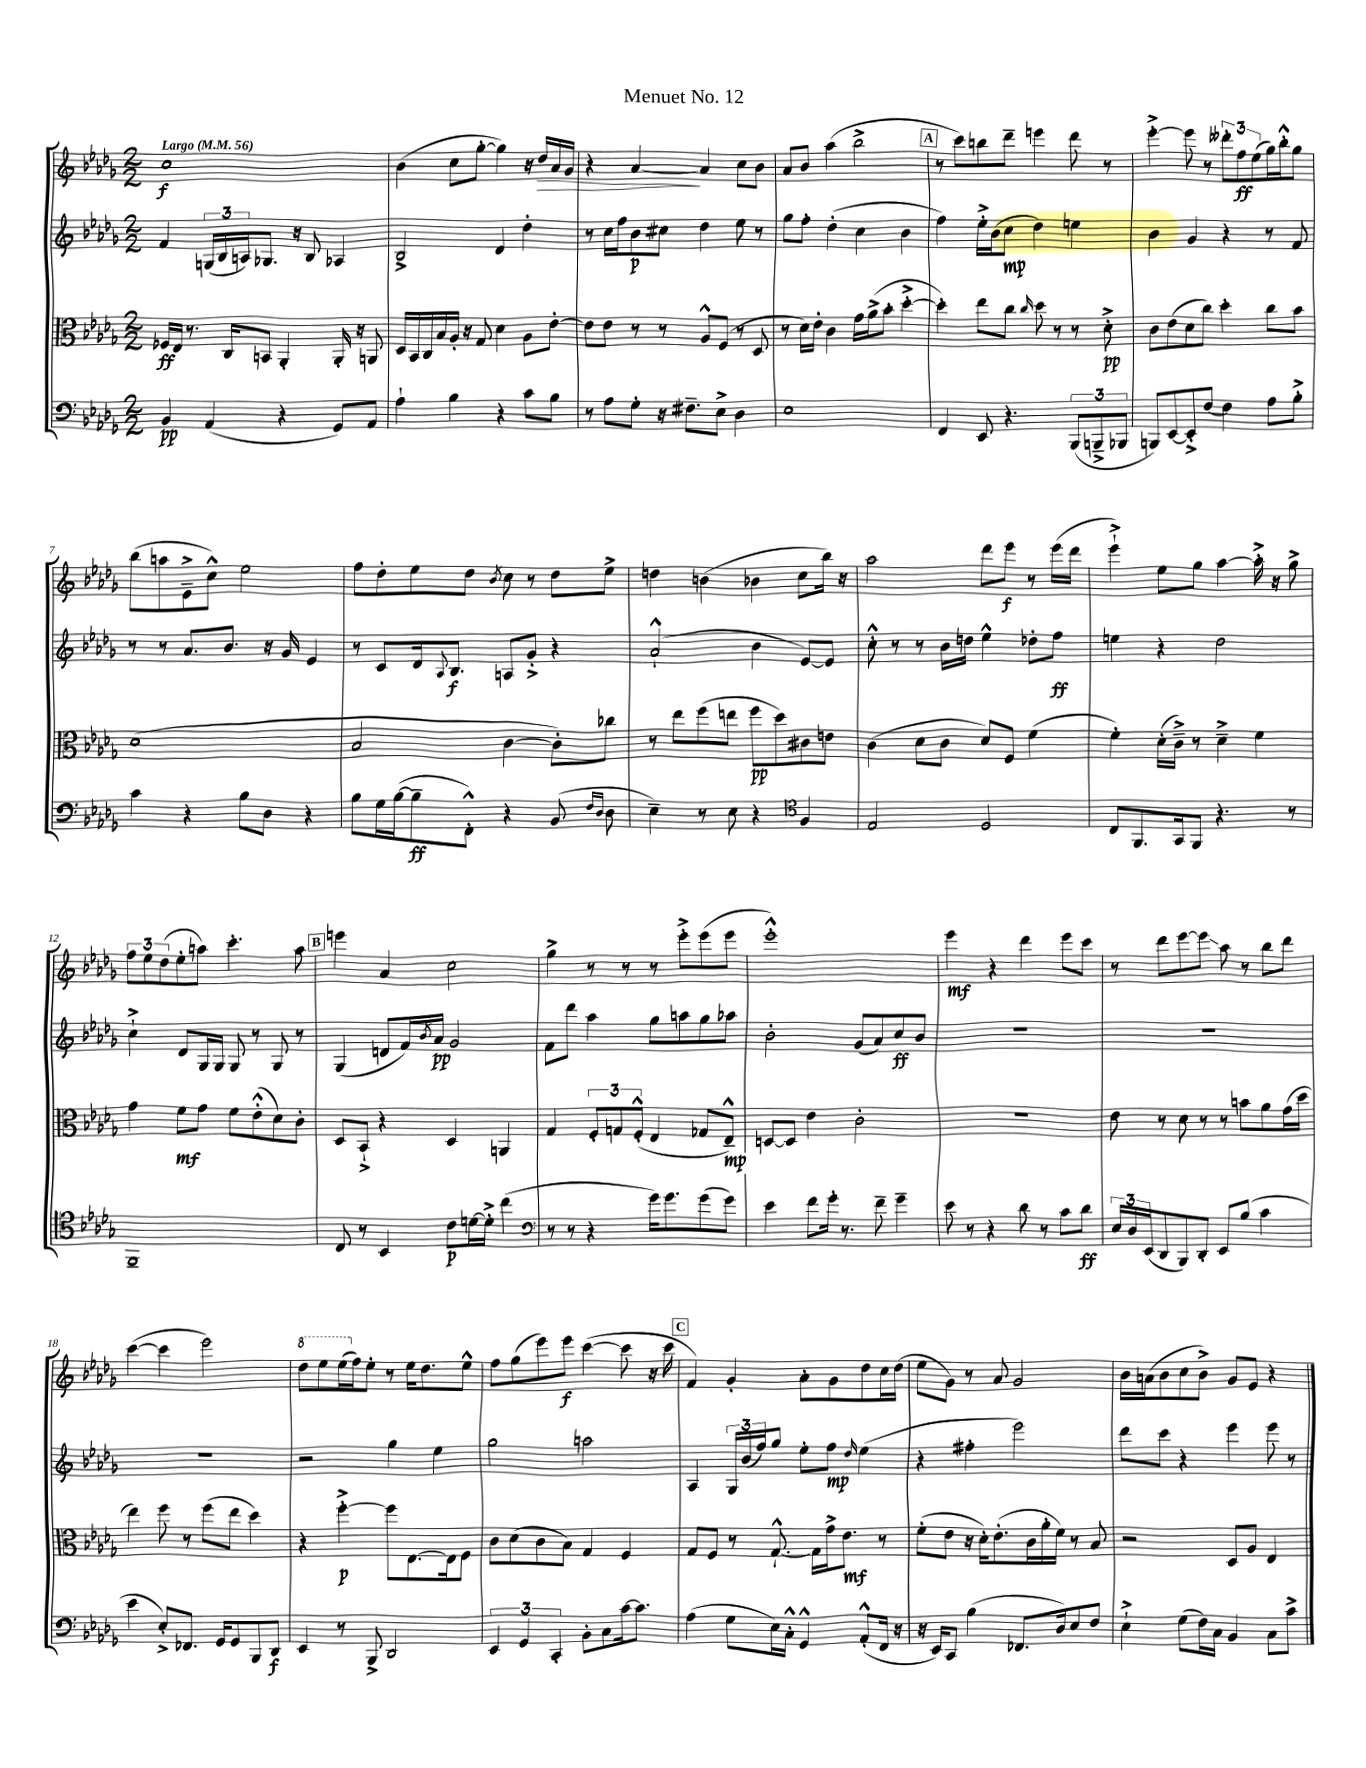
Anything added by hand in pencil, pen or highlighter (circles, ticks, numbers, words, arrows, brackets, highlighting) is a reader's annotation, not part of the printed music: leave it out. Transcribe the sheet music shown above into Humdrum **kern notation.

**kern	**kern	**kern	**kern
*staff4	*staff3	*staff2	*staff1
*clefF4	*clefC3	*clefG2	*clefG2
*k[b-e-a-d-g-]	*k[b-e-a-d-g-]	*k[b-e-a-d-g-]	*k[b-e-a-d-g-]
*M2/2	*M2/2	*M2/2	*M2/2
*MM56	*MM56	*MM56	*MM56
4BB-	16F-	4f	1cc
.	16E-	.	.
.	8.r	.	.
(4AA-	.	(24G	.
.	.	24B-	.
.	16C	.	.
.	.	24A)	.
.	8BB	8.G-	.
4r	4AA-'	.	.
.	.	16r	.
.	.	8B-	.
8GG-)	16AA-'	4A-	.
.	16r	.	.
8AA-	8AA	.	.
=	=	=	=
4A-`	16D-	2B-^	(4b-
.	16BB-	.	.
.	16C	.	.
.	16B-	.	.
4B-	16A-'	.	8cc
.	16r	.	.
.	8G-	.	[8gg-'
4r	4d-	4d-	4gg-])
8c	8A-	4dd-'	16r
.	.	.	16dd-
8B-	[8e-'	.	16a-
.	.	.	16g-
=	=	=	=
8r	8e-]	8r	4r
8A-	8e-	16cc	.
.	.	16ff	.
8G-'	8r	8b-	[4a-
16r	8r	8cc#	.
8.F#~	.	.	.
.	8A-^^	4dd-	4a-]
8E-^	(8F	.	.
4D-	8r	8ee-	8cc
.	8D-	8r	8b-
=	=	=	=
1E-	8r	8gg-	8a-
.	16d-)	8ff'	8b-
.	16e-'	.	.
.	4c	(4dd-'	(4aa-
.	16g-	4cc	2bb-^
.	(16a-^	.	.
.	8b-'	.	.
.	[4dd-'^	4b-	.
=	=	=	=
4FF	4dd-'])	4ff)	8r
.	.	.	8ccc)
8EE-	8ee-	16ee-'^	8bb
.	.	(16b-	.
4.r	8cc	8cc	8ddd-~
.	16qqcc	.	.
.	8dd-	4dd-)	4eee
.	8r	.	.
(12BBB-	8r	4ee	8ddd-
12BBB~^	.	.	.
.	8d-'^	.	8r
12BBB-	.	.	.
=	=	=	=
8BBB)	8c	4b-	[4eee-'^
[8EE-	(8e-	.	.
8EE-'^]	8d-	4g-	8eee-]
[8F	8cc)	.	8r
4F]	4dd-'	4r	12ddd--'
.	.	.	12ff
.	.	.	(12ee-
8A-	8cc	8r	16gg-)
.	.	.	16bb-'^^
8B-'^	8b-	8f	8gg-
=	=	=	=
4c	(1d-	8r	(8bb-
.	.	8r	8aa
4r	.	8.a-	8e-~^
.	.	.	8cc^^)
.	.	8.b-	.
8B-	.	.	2ee-
8D-	.	16r	.
.	.	16g-	.
4r	.	4e-	.
=	=	=	=
8B-	2B-	8r	8ff
16G-	.	8c	8dd-'
([16B-	.	.	.
8B-~]	.	16d-	8ee-
.	.	8qqA-	.
.	.	8.B-	.
8FF'^^)	.	.	8dd-
.	.	.	8qb-
4r	[4c	8A	8cc
.	.	8g-'^	8r
(8BB-	8c'])	4r	8dd-
16qqF	.	.	.
16qqD-	.	.	.
8D-	8cc-	.	8ee-^
=	=	=	=
4E-~)	8r	(2a-`^^	4dd
.	8ee-	.	.
8r	(8ff	.	(4b
8E-	8ee	.	.
4r	8ff	4b-	4b-
.	8dd-)	.	.
*clefC4	*	*	*
4F	8c#	[8e-)	8cc
.	8e	8e-]	16bb-)
.	.	.	16r
=	=	=	=
2E-	(4c	8cc'^^	2aa-
.	.	8r	.
.	8d-	8r	.
.	8c	16b-	.
.	.	16dd	.
2D-	8d-)	4ee-^^	8ddd-
.	8F	.	8eee-
.	(4f	8dd-'	8r
.	.	8ff	(16eee-
.	.	.	16ddd-
=	=	=	=
8C	4f')	4ee	4eee-`^)
8.FF	.	.	.
.	(16d-'	4r	8ee-
16GG-	16c~^)	.	.
8FF	8r	.	8gg-
4.r	4d-~^	2dd-	[4aa-
.	4f	.	16aa-'^]
.	.	.	16r
8r	.	.	8gg-^
=	=	=	=
1FF~	4g-	4cc`^	12ff
.	.	.	12ee-
.	.	.	(12dd-
.	8f	8d-	8ee-'
.	8g-	16G-	8aa)
.	.	16G-	.
.	8f	8G-	4.ccc'
.	(8e-'^^	8r	.
.	8d-)	8G-	.
.	8c'	8r	8aa
=	=	=	=
8C	8D-	(4G-	4eee
8r	8BB-`^	.	.
4BB-	4r	8d	4a-
.	.	16f)	.
.	.	8qb-	.
.	.	16a-	.
8c	4D-	2g-	2cc
[16d	.	.	.
16d'^]	.	.	.
(4cc	4AA	.	.
=	=	=	=
*clefF4	*	*	*
8r	4G-	8f	4gg-^
8r	.	8ddd-	.
4r	12F'	4aa-	8r
.	12G	.	.
.	.	.	8r
.	(12F'^^	.	.
16g-)	4E-	8gg-	8r
8.g-	.	.	.
.	.	8aa	8eee-'^
(8g-	8G-	8gg-	(8eee-
8g-)	8E-~^^)	8aa-	8eee-
=	=	=	=
4e-	[8D	2b-'	1eee-'^^)
.	8D]	.	.
8f	4e-	.	.
16g-'	.	.	.
8.r	.	.	.
.	2c'	(8g-	.
8f~	.	8a-)	.
4g-~	.	8cc	.
.	.	8b-	.
=	=	=	=
8e-	1r	1r	4eee-
8r	.	.	.
4r	.	.	4r
8d-	.	.	4ddd-
8r	.	.	.
8c	.	.	8eee-
8d-	.	.	8ccc
=	=	=	=
24E-	8e-	1r	8r
24D-	.	.	.
(24EE-	.	.	.
8DD-	8r	.	8ddd-
8BBB-)	8d-	.	[8eee-
8DD-'	8r	.	8eee-]
8EE-	8r	.	8aa-
(8B-	8b	.	8r
4c	8a-	.	8bb-
.	(16g-	.	8ddd-
.	16dd-	.	.
=	=	=	=
4e-	4ee-)	1r	([4ccc
8E-'^)	8ff	.	4ccc]
8.FF-	8r	.	.
.	(8ff	.	2eee-)
16GG-	.	.	.
8GG-	8ee-	.	.
8BBB-	4dd-)	.	.
8DD-	.	.	.
=	=	=	=
4EE-	4r	2r	8ddd-
.	.	.	8eee-
8r	[4ff'^	.	(16eee-
.	.	.	16ff)
8BBB-^	.	.	8ee-'
2DD-	8ff]	4gg-	8r
.	[8.E-	.	16ee-
.	.	.	8.dd-
.	.	4ee-	.
.	16E-]	.	.
.	8F	.	8ee-^^
=	=	=	=
6EE-	8c	2gg-	8ff
.	(8d-	.	(8gg-
6GG-	.	.	.
.	8c	.	8eee-)
6CC'	.	.	.
.	8B-)	.	8eee-
8BB-'	4G-	2aa	([4ccc
8C	.	.	.
[16c	4F	.	8ccc]
8.c]	.	.	.
.	.	.	16r
.	.	.	16ccc
=	=	=	=
(4A-	8G-	4A-	4f)
.	8F	.	.
8G-	8r	24G-	4g-'
.	.	(24b-	.
.	.	24ff)	.
16E-)	[8.G-`^^	8gg-	.
16C'^^	.	.	.
4GG-^^	.	8ee-'	8a-'
.	16G-]	.	.
.	16g-^	8ff	8g-
.	8.e-	.	.
.	.	16qqdd-	.
(8AA-'^^	.	(4ee-	8dd-
16FF	8r	.	16cc
16r	.	.	(16dd-
=	=	=	=
16r	(8f'	4r	8ee-
16EE-)	.	.	.
8CC	8e-	.	8g-)
(4B-	16r	4ff#'	8r
.	16d-')	.	.
.	(8.e-'	.	8a-
8.FF-	.	2eee-)	2g-
.	16c	.	.
.	16a-'	.	.
16D-)	16f)	.	.
8E-	8r	.	.
8F	8B-	.	.
=	=	=	=
4E-`^	2r	8ddd-	16b-
.	.	.	(16a
.	.	8ccc	8b-
(8G-	.	4r	8cc
16F)	.	.	8b-^)
16C	.	.	.
4BB-	8D-	4eee-	8g-
.	8A-	.	8e-
8C	4E-	8eee-	4r
8c^	.	8r	.
==	==	==	==
*-	*-	*-	*-
